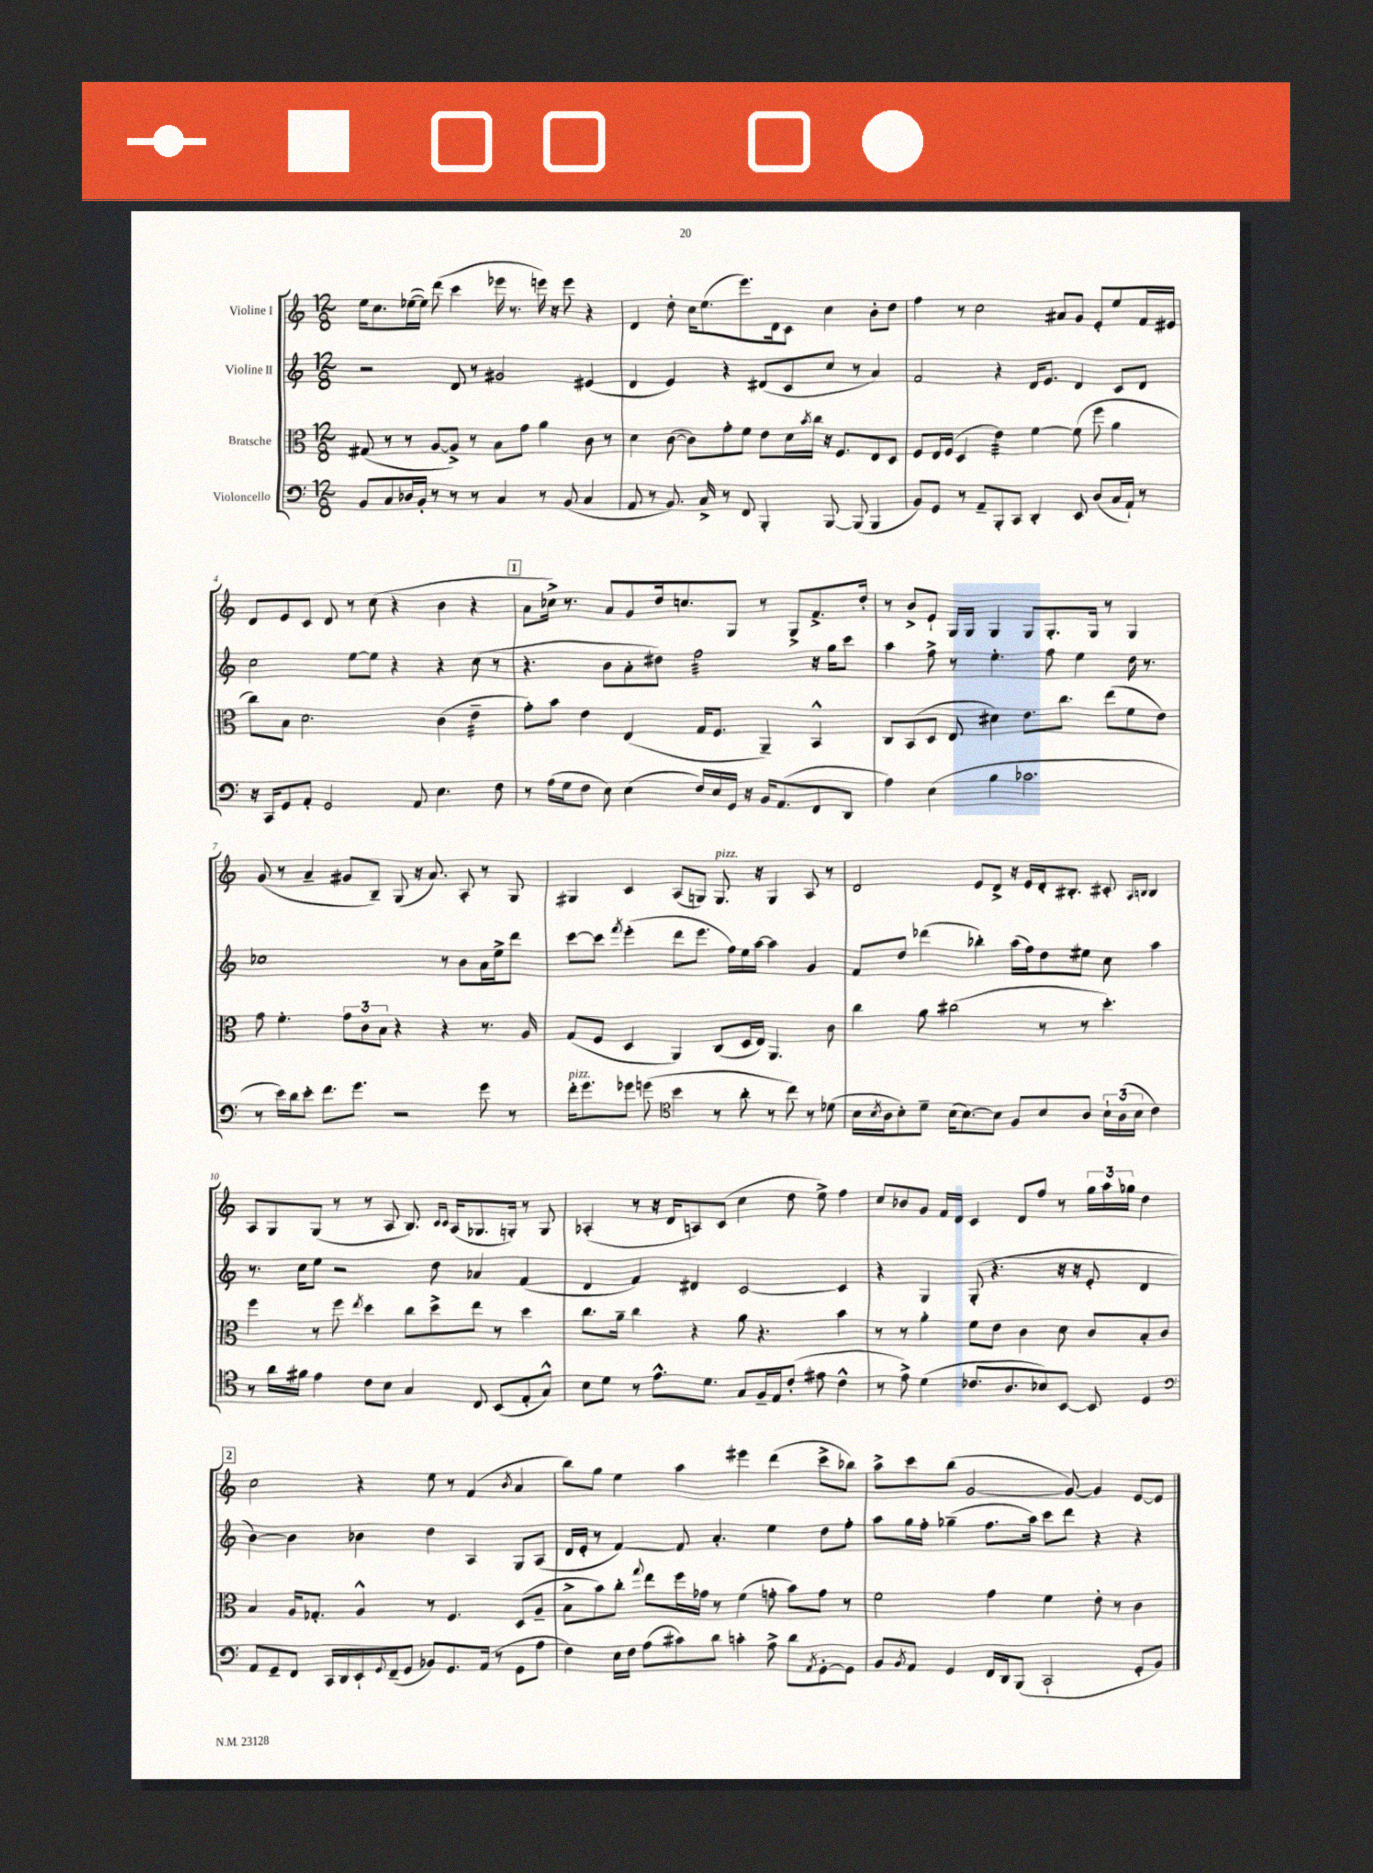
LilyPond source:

<<
\new StaffGroup <<
\new Staff = "s0" \with { instrumentName = "Violine I" } {
    \clef treble \key c \major \numericTimeSignature \time 12/8
    e''16 c''8. ees''16~( ees''16) d'''8( c'''4 ees'''16 r8. e'''16) r16 e'''8 r4 |
    d'4 d''8-. c''16 e''8.( e'''8.) d'16 c'8 c''4 b'8-. d''8 |
    f''4 r8 c''2 ais'8 g'8 e'8-. e''8 f'16 eis'16 |
    d'8 e'8 c'8 d'8 r8 c''8( r4 b'4 r4 |
    \mark \markup { \box "1" } a'8 ces''16->) r8. a'8 g'8 d''16 c''8. g8 r8 g8-> f'8.-> d''16-. |
    r8 b'8-> e'8-! g16 g16 g4 g8 g8.-. g16 r8 g4 |
    g'8( r8 a'4-- gis'8 b8--) g8( r16 a'8.) a8-. r8 g8 |
    gis4 c'4 a8( g8) g8.^\markup { \italic "pizz." } r16 g4 a8 r8 |
    d'2 e'8 d'8-> r16 e'16 d'16-. bis8.-. cis'8-. \grace { a16 b16 } b4 |
    a8 g8 g8( r8 r8 a8 b8.) \grace { c'16 c'16 } a16( ges8. g16-.) r8 g8 |
    aes4-.( r8 r16 d'16 a8) c'8( c''4 d''8 e''8->) f''4 |
    c''8 bes'8 g'8 f'16 d'16 c'4 d'8 f''8 r8 \tuplet 3/2 { g''16 a''16 ges''16 } d''4 |
    \mark \markup { \box "2" } c''2 r4 e''8 r8 f'4( \acciaccatura { b'8 } a'4 |
    b''8) g''8 e''4 a''4 eis'''4 d'''4( c'''8-> bes''8) |
    a''8-> c'''8 b''8( g'2~ g'8~) g'4 e'8~ e'8 \bar "|." |
}
\new Staff = "s1" \with { instrumentName = "Violine II" } {
    \clef treble \key c \major \numericTimeSignature \time 12/8
    r2 d'8 r8 gis'2 eis'4( |
    d'4 e'4) r4 dis'8( c'8 c''8 r8 a'4) |
    f'2 r4 d'16 e'8. d'4 c'8 d'8 |
    c''2 e''8~ e''8 r4 r4 c''8( r8 |
    \mark \markup { \box "1" } r4. b'8 a'8-. dis''8) f''2:32 r16 g''16 c'''8 |
    a''4 f''8-> r8 e''4.-. f''8 e''4 d''16 r8. |
    ces''1 r8 b'8 a'16 e''16-> d'''8 |
    c'''8~ c'''8 \acciaccatura { f'''8 } e'''4-.( d'''8 e'''8. f''16) e''16 a''16~ a''4 g'4 |
    f'8 d''8 des'''4( bes''4-.) a''16( f''16) d''8 eis''8 c''8 a''4 |
    r8. c''16 e''8 r2 d''8 aes'4 f'4( |
    d'4 f'4) dis'4 c'2~ c'4 |
    r4 g4 g8-.( r4. r16 r16 e'8-. d'4 |
    \mark \markup { \box "2" } b'4~) b'4 bes'4 d''4 a4 g8 a8( |
    d'16 e'16-. r8 f'4~) f'8 a'4.-. e''4 d''8 f''8-. |
    a''8 g''16 f''16-. ges''4--( f''8. a''16) c'''8 d'''8 r4 r4 \bar "|." |
}
\new Staff = "s2" \with { instrumentName = "Bratsche" } {
    \clef alto \key c \major \numericTimeSignature \time 12/8
    gis8( r8 r8 a8~ a8->) r8 b8 g'8 a'4 c'8 r8 |
    d'4 c'8~( c'8) g'8-. f'8 e'8 d'16 \acciaccatura { b'8 } c''16 r16 f8. e8 d8 |
    f8 e16 f16( d4 e'4:32) f'4~ f'8( f''8 a'4 |
    c''8) b8 d'2. c'4( e'4:32-- |
    \mark \markup { \box "1" } g'8-.) b'8 e'4 e4( g16 f8. a,4--) b,4-^ |
    c8 b,8( d8 e8 dis'4) e'8. c''8. e''8( f'8 e'8) |
    g'8 f'4.-. \tuplet 3/2 { g'8 c'8 b8 } r4 r4 r8. a16 |
    g8( f8 d4 a,4) c8( d16 e16) a,4. c'8 |
    c''4 a'8 cis''2( r8 r8 d''4.-.) |
    f''4 r8 f''8 \acciaccatura { e''8 } d''4 c''8 d''8-> e''8 r8 d''4 |
    c''8. a'16-- c''4 r4 a'8 r4. b'4 |
    r8 r8 a'4-. f'8 e'8 c'4 d'8 c'8 b8-. c'8 |
    \mark \markup { \box "2" } b4 a16 ges8.-. a4-^ r8 f4. d8( a8-- |
    b8-> b'8) c''8-. \appoggiatura { g''8 } e''8 f''16 ges'16 r8 f'4( g'8-. b'8) g'8 r8 |
    f'2 g'4 f'4 e'8-. r8 c'4 \bar "|." |
}
\new Staff = "s3" \with { instrumentName = "Violoncello" } {
    \clef bass \key c \major \numericTimeSignature \time 12/8
    b,8 c8 des16 b,16-. r8 r8 r8 c4 r8 b,8( c4 |
    a,8 r8 b,8.) c16-> r8 f,8 b,,4-. b,,8~ b,,8( b,,4 |
    b,8) g,8 r8 a,8-- b,,8-. c,8 d,4-. e,8 d8( c16 a,16-!) r8 |
    r16 c,16 g,8 a,8-. g,2 a,8 e4. f8 |
    \mark \markup { \box "1" } r8 a16( g16 f8 e8) e4( f16) e16 g,16 r16 b,16 a,8.( f,8 d,8 |
    a4) e4( b4 ces'2. |
    r8 e'16) d'16 e'8-. f'8. g'8. r2 g'8 r8 |
    f'16-.^\markup { \italic "pizz." } g'8. ges'8 g'8( \clef tenor b'4 r8 a'8-. r8 c''8) r8 des'8( |
    b16 \acciaccatura { b8 } a16 b8-.) d'8-- b16( b8.~) b8 f8 b8 a8 \tuplet 3/2 { b16-! a16( b16 } c'4) |
    r8 a'16 fis'16 e'4 c'8 b8 g4 c8 b,8( e8-. g8-^) |
    b8 d'8 r8 e'8.-^ d'8. g8 f16-- e16 c'8-.( eis'8 c'4-^ |
    r8 e'8->) d'4( ces'8. a8. bes8) b,8~ b,8 d4 |
    \mark \markup { \box "2" } \clef bass a,8 g,8-- f,8 c,16 d,16 e,16-! \appoggiatura { g,8 } f,16--( g,8 bes,8) g,8. a,16( r8 g,8 a8 |
    f4) e16 f16 a8( cis'8) d'8 c'4-. a8-> d'8 \acciaccatura { a,8 } g,8~-. g,8 |
    b,8 \acciaccatura { b,8 } a,8 g,4 f,16 d,16 b,,8( c,2-! g,8-. b,8) \bar "|." |
}
>>
>>
